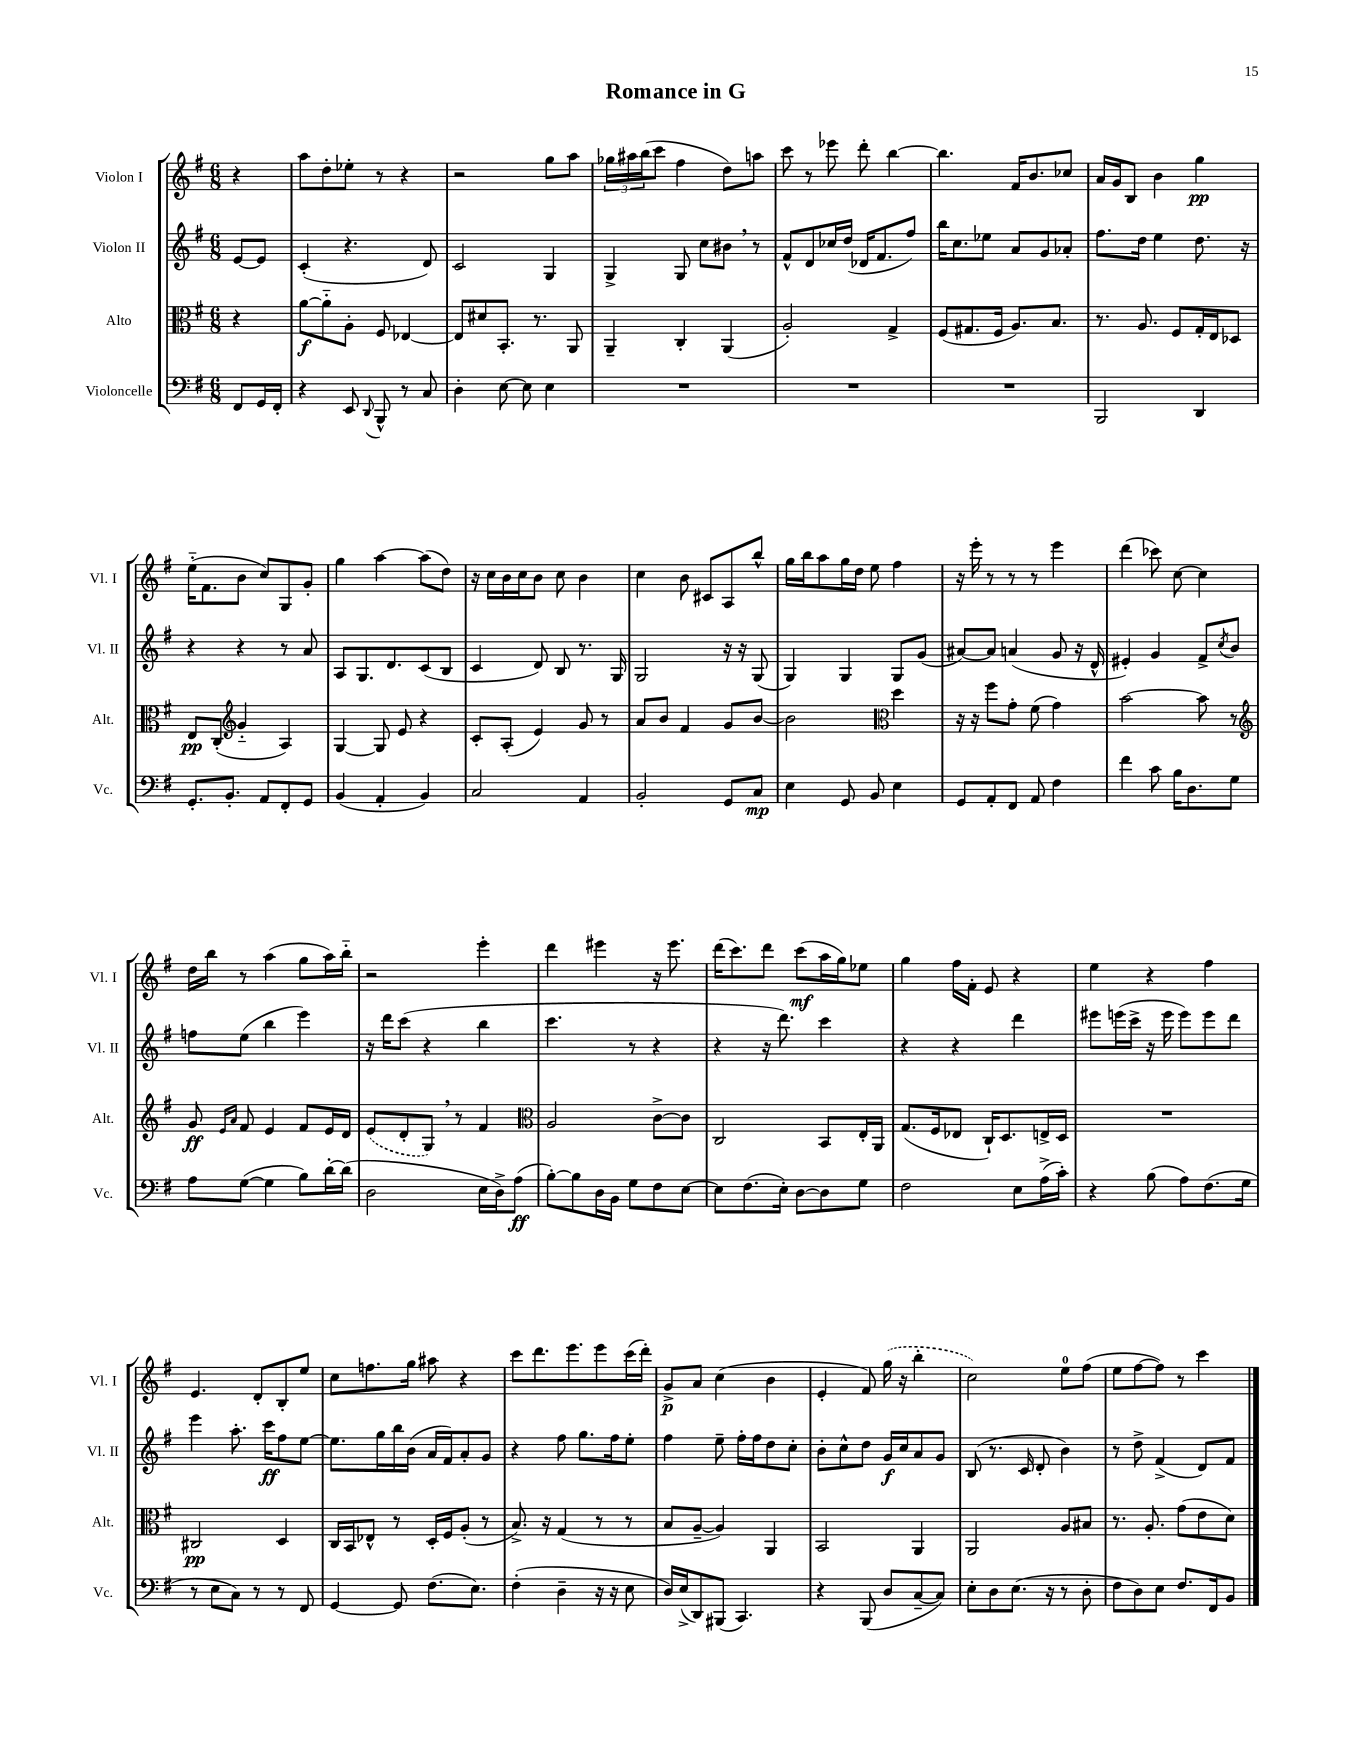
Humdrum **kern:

**kern	**dynam	**kern	**dynam	**kern	**dynam	**kern	**dynam
*part4	*part4	*part3	*part3	*part2	*part2	*part1	*part1
*staff4	*staff4	*staff3	*staff3	*staff2	*staff2	*staff1	*staff1
*I"Violoncelle	*	*I"Alto	*	*I"Violon II	*	*I"Violon I	*
*I'Vc.	*	*I'Alt.	*	*I'Vl. II	*	*I'Vl. I	*
*clefF4	*	*clefC3	*	*clefG2	*	*clefG2	*
*k[f#]	*	*k[f#]	*	*k[f#]	*	*k[f#]	*
*M6/8	*	*M6/8	*	*M6/8	*	*M6/8	*
=	=	=	=	=	=	=	=
8FF#/L	.	4r	.	[8e/L	.	4r	.
16GG/L	.	.	.	8e/J]	.	.	.
16FF#'/JJ	.	.	.	.	.	.	.
=1	=1	=1	=1	=1	=1	=1	=1
4r	.	[8a\L	f	(4c'/	.	8aa\L	.
.	.	8a\]	.	.	.	8dd'\	.
8EE/	.	8A'\J	.	4.r	.	8ee-X'\J	.
8qqDD/	.	.	.	.	.	.	.
8BBB^^/	.	8F#/	.	.	.	8r	.
8r	.	[4E-X/	.	.	.	4r	.
8C/	.	.	.	8d/)	.	.	.
=2	=2	=2	=2	=2	=2	=2	=2
4D'\	.	8E-/L]	.	2c/	.	2r	.
.	.	8d#X/	.	.	.	.	.
[8E\	.	8.BB'/J	.	.	.	.	.
8E\]	.	.	.	.	.	.	.
.	.	8.r	.	.	.	.	.
4E\	.	.	.	4G/	.	8gg\L	.
.	.	8AA/	.	.	.	8aa\J	.
=3	=3	=3	=3	=3	=3	=3	=3
2.r	.	4AA~/	.	4G^/	.	24gg-X\LL	.
.	.	.	.	.	.	24aa#X\	.
.	.	.	.	.	.	(24bb\J	.
.	.	.	.	.	.	8ccc\J	.
.	.	4C'/	.	8G/	.	4ff#\	.
.	.	.	.	8cc\L	.	.	.
.	.	(4AA/	.	8b#X,\J	.	8dd\L)	.
.	.	.	.	8r	.	8aan\J	.
=4	=4	=4	=4	=4	=4	=4	=4
2.r	.	2A'/)	.	8f#^^/L	.	8ccc\	.
.	.	.	.	8d/	.	8r	.
.	.	.	.	16cc-X/L	.	8eee-X\	.
.	.	.	.	(16dd/JJ	.	.	.
.	.	.	.	16d-X/KL	.	8ddd'\	.
.	.	.	.	8.f#/	.	.	.
.	.	4G^/	.	.	.	[4bb\	.
.	.	.	.	8ff#/J)	.	.	.
=5	=5	=5	=5	=5	=5	=5	=5
2.r	.	(8F#/L	.	16bb\KL	.	4.bb\]	.
.	.	.	.	8.cc\	.	.	.
.	.	8.G#X/	.	.	.	.	.
.	.	.	.	8ee-X\J	.	.	.
.	.	16F#/Jk	.	.	.	.	.
.	.	8.A/L)	.	8a/L	.	16f#/KL	.
.	.	.	.	.	.	8.b/	.
.	.	.	.	8g/	.	.	.
.	.	8.B/J	.	.	.	.	.
.	.	.	.	8a-X'/J	.	8cc-X/J	.
=6	=6	=6	=6	=6	=6	=6	=6
2BBB/	.	8.r	.	8.ff#\L	.	16a/LL	.
.	.	.	.	.	.	16g/J	.
.	.	.	.	.	.	8B/J	.
.	.	8.A/	.	16dd\Jk	.	.	.
.	.	.	.	4ee\	.	4b\	.
.	.	8F#/L	.	.	.	.	.
4DD/	.	16G'/L	.	8.dd\	.	4gg\	pp
.	.	16E/J	.	.	.	.	.
.	.	8D-X/J	.	.	.	.	.
.	.	.	.	16r	.	.	.
!!LO:LB:g=z
=7	=7	=7	=7	=7	=7	=7	=7
8.GG'/L	.	8E/L	pp	4r	.	(16ee\KL	.
.	.	.	.	.	.	8.f#\	.
.	.	(8C'/J	.	.	.	.	.
8.BB'/J	.	.	.	.	.	.	.
*	*	*clefG2	*	*	*	*	*
.	.	4g/	.	4r	.	8b\J	.
8AA/L	.	.	.	.	.	8cc/L)	.
8FF#'/	.	4A/)	.	8r	.	8G/	.
8GG/J	.	.	.	8a/	.	8g'/J	.
=8	=8	=8	=8	=8	=8	=8	=8
(4BB/	.	[4G/	.	8A/L	.	4gg\	.
.	.	.	.	8.G/	.	.	.
4AA'/	.	8G/]	.	.	.	[4aa\	.
.	.	.	.	8.d/	.	.	.
.	.	8e/	.	.	.	.	.
4BB/)	.	4r	.	(8c/	.	(8aa\L]	.
.	.	.	.	8B/J	.	8dd\J)	.
=9	=9	=9	=9	=9	=9	=9	=9
2C/	.	8c'/L	.	4c/	.	16r	.
.	.	.	.	.	.	16cc\LL	.
.	.	(8A'/J	.	.	.	16b\	.
.	.	.	.	.	.	16cc\J	.
.	.	4e/)	.	8d/)	.	8b\J	.
.	.	.	.	8B/	.	8cc\	.
4AA/	.	8g/	.	8.r	.	4b\	.
.	.	8r	.	.	.	.	.
.	.	.	.	16G/	.	.	.
=10	=10	=10	=10	=10	=10	=10	=10
2BB'/	.	8a/L	.	2G/	.	4cc\	.
.	.	8b/J	.	.	.	.	.
.	.	4f#/	.	.	.	8b\	.
.	.	.	.	.	.	8c#X/L	.
8GG/L	.	8g/L	.	16r	.	8A/	.
.	.	.	.	16r	.	.	.
8C/J	mp	[8b/J	.	(8G/	.	8bb^^/J	.
=11	=11	=11	=11	=11	=11	=11	=11
4E\	.	2b\]	.	4G/)	.	16gg\LL	.
.	.	.	.	.	.	16bb\J	.
.	.	.	.	.	.	8aa\	.
8GG/	.	.	.	4G/	.	16gg\L	.
.	.	.	.	.	.	16dd\JJ	.
8BB/	.	.	.	.	.	8ee\	.
*	*	*clefC3	*	*	*	*	*
4E\	.	4dd\	.	8G/L	.	4ff#\	.
.	.	.	.	(8g/J	.	.	.
=12	=12	=12	=12	=12	=12	=12	=12
8GG/L	.	16r	.	[8a#X/L)	.	16r	.
.	.	16r	.	.	.	16eee'\	.
8AA'/	.	8ff#\L	.	8a#/J]	.	8r	.
8FF#/J	.	8g'\J	.	(4an/	.	8r	.
8AA/	.	(8f#\	.	.	.	8r	.
4F#\	.	4g\)	.	8g/	.	4eee\	.
.	.	.	.	16r	.	.	.
.	.	.	.	16d^^/	.	.	.
=13	=13	=13	=13	=13	=13	=13	=13
4f#\	.	[2b\	.	4e#X'/)	.	(4ddd\	.
8c\	.	.	.	4g/	.	8ccc-X\)	.
16B\KL	.	.	.	.	.	[8cc\	.
8.D\	.	.	.	.	.	.	.
.	.	8b\]	.	8f#^/L	.	4cc\]	.
.	.	.	.	8qcc/	.	.	.
8G\J	.	8r	.	8b/J	.	.	.
!!LO:LB:g=z
=14	=14	=14	=14	=14	=14	=14	=14
*	*	*clefG2	*	*	*	*	*
8A\L	.	8g/	ff	8ffn\L	.	16dd\LL	.
.	.	.	.	.	.	16bb\JJ	.
.	.	16qqe/LL	.	.	.	.	.
.	.	16qqa/JJ	.	.	.	.	.
([8G\J	.	8f#/	.	(8ee\J	.	8r	.
4G\]	.	4e/	.	4bb\	.	(4aa\	.
8B\L)	.	8f#/L	.	4eee\)	.	8gg\L	.
[16d'\L	.	16e/L	.	.	.	16aa\L)	.
(16d\JJ]	.	16d/JJ	.	.	.	16bb\JJ	.
=15	=15	=15	=15	=15	=15	=15	=15
2D\	.	(8e/L	.	16r	.	2r	.
.	.	.	.	16ddd\KL	.	.	.
.	.	8d'/	.	(8ccc\J	.	.	.
.	.	8G,/J)	.	4r	.	.	.
.	.	8r	.	.	.	.	.
16E\LL	.	4f#/	.	4bb\	.	4eee'\	.
16D^\J)	.	.	.	.	.	.	.
(8A\J	ff	.	.	.	.	.	.
=16	=16	=16	=16	=16	=16	=16	=16
*	*	*clefC3	*	*	*	*	*
[8B'\L)	.	2A/	.	4.ccc\	.	4ddd\	.
8B\]	.	.	.	.	.	.	.
16D\L	.	.	.	.	.	4eee#X\	.
16BB\JJ	.	.	.	.	.	.	.
8G\L	.	.	.	8r	.	.	.
8F#\	.	[8c^\L	.	4r	.	16r	.
.	.	.	.	.	.	8.eee#\	.
[8E\J	.	8c\J]	.	.	.	.	.
=17	=17	=17	=17	=17	=17	=17	=17
8E\L]	.	2C/	.	4r	.	(16ddd\KL	.
.	.	.	.	.	.	8.ccc\)	.
(8.F#\	.	.	.	.	.	.	.
.	.	.	.	16r	.	8ddd\J	.
16E'\Jk)	.	.	.	8.ddd\)	.	.	.
[8D\L	.	.	.	.	.	(8ccc\L	mf
8D\]	.	8BB/L	.	4ccc\	.	16aa\L	.
.	.	.	.	.	.	16gg\J)	.
8G\J	.	16E'/L	.	.	.	8ee-X\J	.
.	.	16AA/JJ	.	.	.	.	.
=18	=18	=18	=18	=18	=18	=18	=18
2F#\	.	(8.G/L	.	4r	.	4gg\	.
.	.	16F#/k	.	.	.	.	.
.	.	8E-X/J	.	4r	.	16ff#\LL	.
.	.	.	.	.	.	16f#'\JJ	.
.	.	16C`/KL)	.	.	.	8e/	.
.	.	8.D/	.	.	.	.	.
8E\L	.	.	.	4ddd\	.	4r	.
(16A^\L	.	16En^/L	.	.	.	.	.
16c'\JJ)	.	16D/JJ	.	.	.	.	.
=19	=19	=19	=19	=19	=19	=19	=19
4r	.	2.r	.	8eee#X\L	.	4ee\	.
.	.	.	.	(16eeen\L	.	.	.
.	.	.	.	16ccc^\JJ	.	.	.
(8B\	.	.	.	16r	.	4r	.
.	.	.	.	16eee\	.	.	.
8A\L)	.	.	.	8eee\L)	.	.	.
(8.F#\	.	.	.	8eee\	.	4ff#\	.
.	.	.	.	8ddd\J	.	.	.
16G\Jk	.	.	.	.	.	.	.
!!LO:LB:g=z
=20	=20	=20	=20	=20	=20	=20	=20
8r	.	2C#X/	pp	4eee\	.	4.e/	.
8E\L	.	.	.	.	.	.	.
8C\J)	.	.	.	8.aa'\	.	.	.
8r	.	.	.	.	.	8d'/L	.
.	.	.	.	16ccc\KL	ff	.	.
8r	.	4D/	.	8ff#\	.	8B'/	.
8FF#/	.	.	.	[8ee\J	.	8ee/J	.
=21	=21	=21	=21	=21	=21	=21	=21
[4GG/	.	16C/LL	.	8.ee\L]	.	8cc\L	.
.	.	16BB/J	.	.	.	.	.
.	.	8E-X^^/J	.	.	.	8.ffn\	.
.	.	.	.	16gg\L	.	.	.
8GG/]	.	8r	.	16bb\	.	.	.
.	.	.	.	(16b\JJ	.	16gg\Jk	.
(8.F#\L	.	16D'/LL	.	16a/LL	.	8aa#X\	.
.	.	16F#/J	.	16f#/J)	.	.	.
.	.	(8A'/J	.	8a'/	.	4r	.
8.E\J)	.	.	.	.	.	.	.
.	.	8r	.	8g/J	.	.	.
=22	=22	=22	=22	=22	=22	=22	=22
(4F#'\	.	8.B^/)	.	4r	.	8ccc\L	.
.	.	.	.	.	.	8.ddd\	.
.	.	16r	.	.	.	.	.
4D~\	.	(4G/	.	8ff#\	.	.	.
.	.	.	.	.	.	8.eee\	.
.	.	.	.	8.gg\L	.	.	.
16r	.	8r	.	.	.	8eee\	.
16r	.	.	.	16ff#\k	.	.	.
8E\	.	8r	.	8ee'\J	.	(16ccc\L	.
.	.	.	.	.	.	16ddd'\JJ)	.
=23	=23	=23	=23	=23	=23	=23	=23
16D/LL)	.	8B/L	.	4ff#\	.	8g^/L	p
(16E^/J	.	.	.	.	.	.	.
8DD/)	.	[8A~/J	.	.	.	8a/J	.
(8BBB#X/J	.	4A/])	.	8ee~\	.	(4cc\	.
4.CC/)	.	.	.	16ff#'\LL	.	.	.
.	.	.	.	16ff#\J	.	.	.
.	.	4AA/	.	8dd\	.	4b\	.
.	.	.	.	8cc'\J	.	.	.
=24	=24	=24	=24	=24	=24	=24	=24
4r	.	2BB/	.	8b'\L	.	4e'/	.
.	.	.	.	8cc^^\	.	.	.
(8BBB/	.	.	.	8dd\J	.	8f#/)	.
8D/L	.	.	.	16g/LL	f	(16gg\	.
.	.	.	.	16cc/J	.	16r	.
[8C~/	.	4AA/	.	8a/	.	4bb'\	.
8C/J])	.	.	.	8g/J	.	.	.
=25	=25	=25	=25	=25	=25	=25	=25
8E'\L	.	2AA/	.	(8B/	.	2cc\)	.
8D\	.	.	.	8.r	.	.	.
(8.E\J	.	.	.	.	.	.	.
.	.	.	.	16c/	.	.	.
.	.	.	.	8d'/	.	.	.
16r	.	.	.	.	.	.	.
8r	.	8A/L	.	4b\)	.	8ee\L	.
8D'\	.	8B#X/J	.	.	.	(8ff#\J	.
=26	=26	=26	=26	=26	=26	=26	=26
8F#\L	.	8.r	.	8r	.	8ee\L	.
8D\)	.	.	.	8dd^\	.	[8ff#\	.
.	.	8.A'/	.	.	.	.	.
8E\J	.	.	.	(4f#^/	.	8ff#\J])	.
8.F#/L	.	(8g\L	.	.	.	8r	.
.	.	8e\	.	8d/L)	.	4ccc\	.
16FF#/k	.	.	.	.	.	.	.
8BB/J	.	8d\J)	.	8f#/J	.	.	.
==	==	==	==	==	==	==	==
*-	*-	*-	*-	*-	*-	*-	*-
